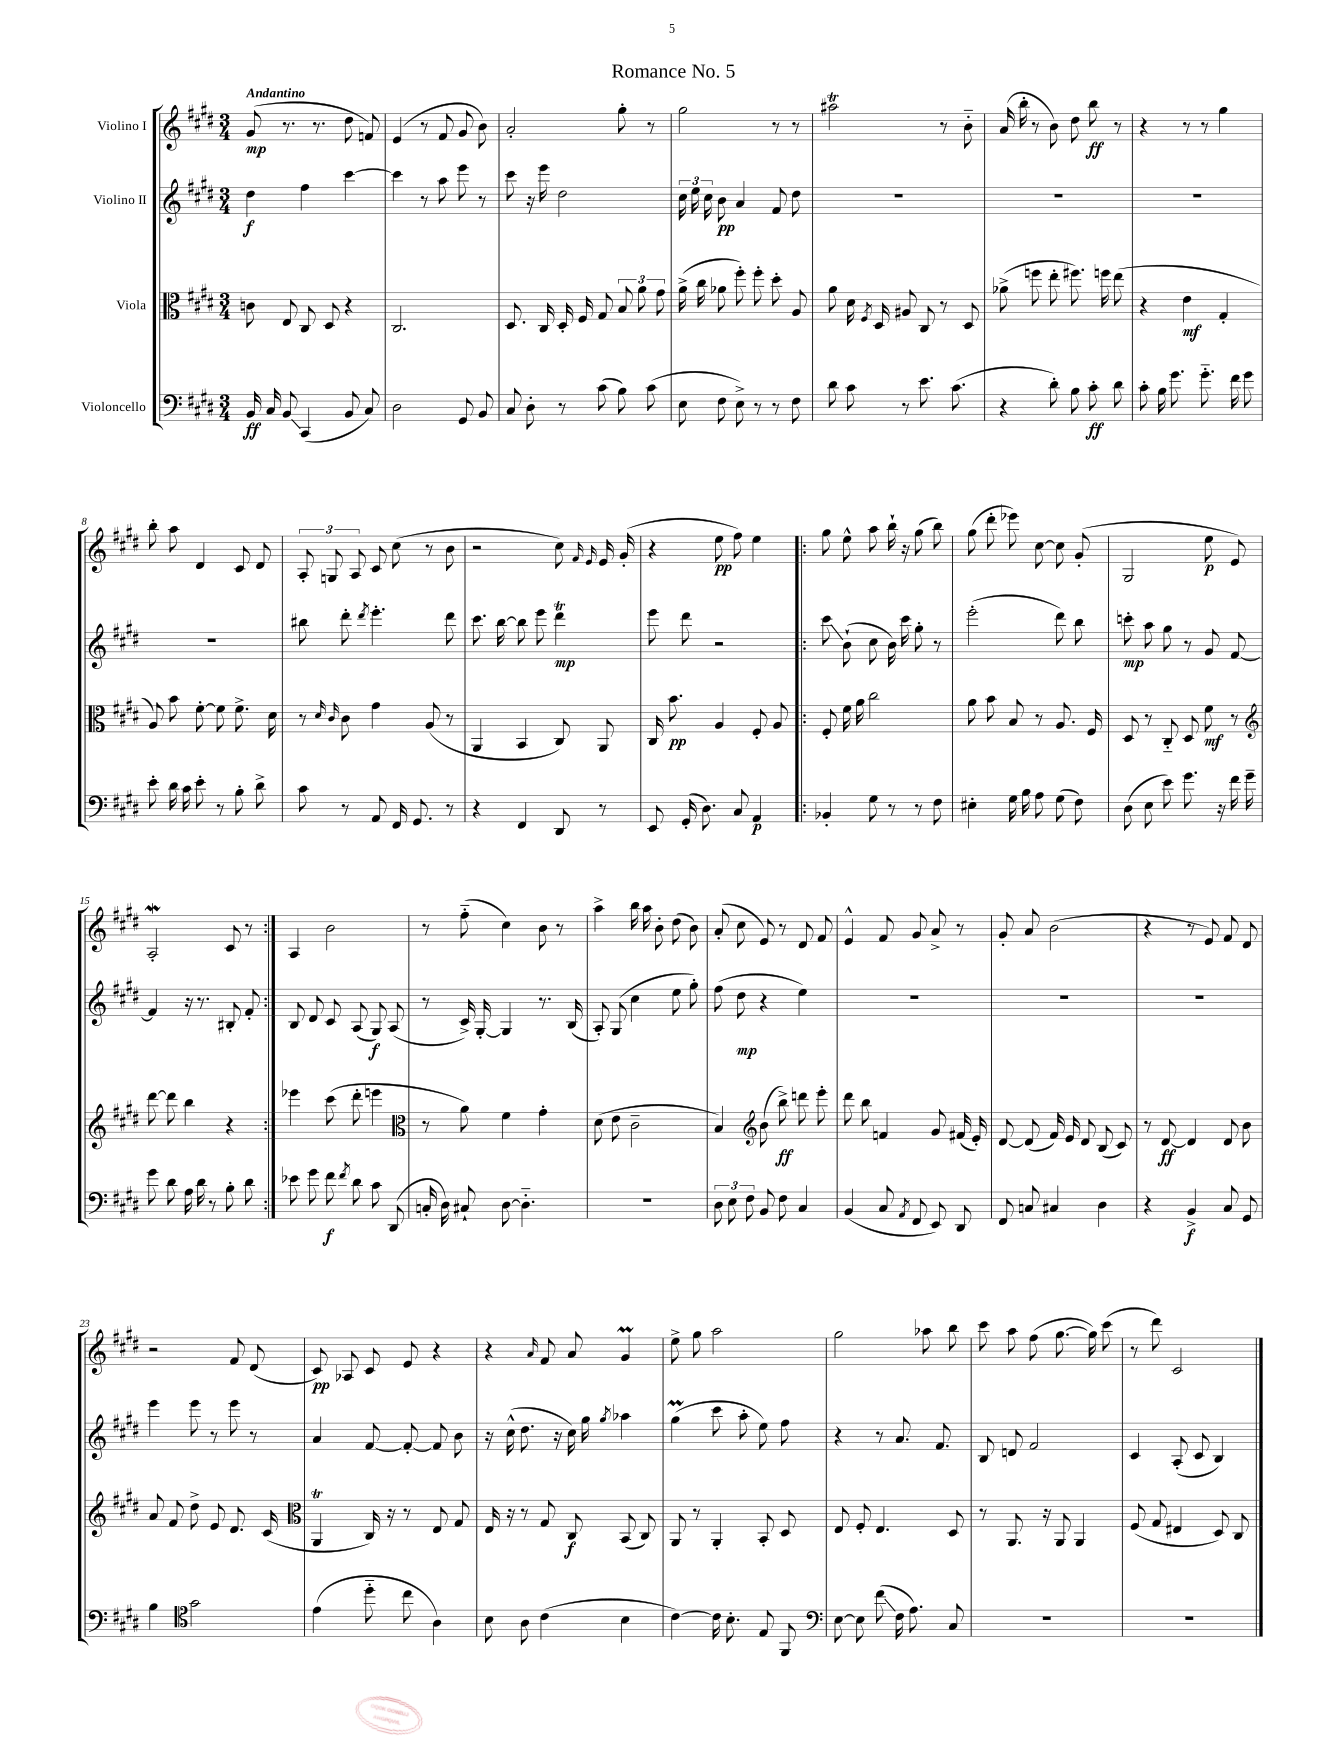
\header { title = "Romance No. 5" }
<<
\new StaffGroup <<
\new Staff = "s0" \with { instrumentName = "Violino I" } {
    \clef treble \key e \major \numericTimeSignature \time 3/4 \tempo "Andantino"
    \autoBeamOff gis'8\mp( r8. r8. dis''8 f'8) |
    e'4( r8 fis'8 gis'8 b'8) |
    a'2-. gis''8-. r8 |
    gis''2 r8 r8 |
    ais''2\trill r8 b'8-_ |
    a'16( b''16-. r8 b'8) dis''8 b''8\ff r8 |
    r4 r8 r8 gis''4 |
    b''8-. a''8 dis'4 cis'8 dis'8 |
    \tuplet 3/2 { a8-. g8 a8 } cis'8 cis''8( r8 b'8 |
    r2 cis''8) \grace { fis'16 e'16 } e'16 gis'16-.( |
    r4 e''8\pp fis''8) e''4 |
    \repeat volta 2 { gis''8 e''8-^ a''8 b''16-! r16 gis''8( b''8) |
    gis''8( dis'''8-. ees'''8) cis''8~ cis''8 gis'8-.( |
    gis2 e''8\p e'8) |
    a2-.\mordent cis'8 r8 | }
    a4 b'2 |
    r8 fis''8-_( cis''4) b'8 r8 |
    a''4-> b''16 a''16 b'8-. dis''8( b'8) |
    a'8-.( cis''8 e'8) r8 dis'8 fis'8 |
    e'4-^ fis'8 gis'8 a'8-> r8 |
    gis'8-. a'8 b'2( |
    r4 r8 e'8) fis'8 dis'8 |
    r2 fis'8 dis'8( |
    cis'8\pp) aes8 cis'8 e'8 r4 |
    r4 \grace { a'16 } fis'8 a'8 gis'4\prall |
    e''8-> gis''8 a''2 |
    gis''2 aes''8 b''8 |
    cis'''8 a''8 fis''8( gis''8.~ gis''16) cis'''8( |
    r8 dis'''8) cis'2 \bar "|." |
}
\new Staff = "s1" \with { instrumentName = "Violino II" } {
    \clef treble \key e \major \numericTimeSignature \time 3/4
    \autoBeamOff dis''4\f fis''4 cis'''4~ |
    cis'''4 r8 a''8 e'''8 r8 |
    cis'''8 r16 e'''16 dis''2 |
    \tuplet 3/2 { cis''16 e''16 cis''16 } b'8\pp a'4 fis'8 dis''8 |
    R2. |
    R2. |
    R2. |
    R2. |
    bis''8 dis'''8-. \acciaccatura { dis'''8 } e'''4.-. dis'''8 |
    cis'''8. b''16~ b''8 e'''8 dis'''4\trill\mp |
    e'''8 dis'''8 r2 |
    \repeat volta 2 { cis'''8\glissando b'8-!( cis''8 b'16) cis'''16 gis''8-. r8 |
    e'''2-.( dis'''8) b''8 |
    c'''8-.\mp a''8 gis''8 r8 gis'8 fis'8~ |
    fis'4 r16 r8. bis8-. fis'8-. | }
    b8 dis'8 cis'8 a8( gis8\f) a8( |
    r8 cis'16->) gis16~-. gis4 r8. b16( |
    a8-.) gis8( cis''4 e''8 gis''8-.) |
    fis''8( dis''8\mp r4 e''4) |
    R2. |
    R2. |
    R2. |
    e'''4 e'''8 r8 e'''8 r8 |
    a'4 fis'8~ fis'8~-. fis'8 b'8 |
    r16 cis''16-^( dis''8. r16 cis''16) gis''16 \acciaccatura { gis''8 } aes''4 |
    gis''4\prall( cis'''8 a''8-. e''8) fis''8 |
    r4 r8 a'8. fis'8. |
    b8 d'8 fis'2 |
    cis'4 a8-.( cis'8 b4) \bar "|." |
}
\new Staff = "s2" \with { instrumentName = "Viola" } {
    \clef alto \key e \major \numericTimeSignature \time 3/4
    \autoBeamOff c'8 e8 cis8 dis8 r4 |
    cis2. |
    dis8. cis16 dis16-. fis16 gis8 \tuplet 3/2 { b8 a'8 gis'8 } |
    a'16->( cis''16 aes'8 fis''8-.) fis''8-. dis''8-. a8 |
    a'8 dis'16 \acciaccatura { fis8 } dis16 ais8 cis8 r8 dis8 |
    aes'8->( f''8 e''8-. fis''8.) f''16 e''8( |
    r4 e'4\mf gis4-. |
    a8) b'8 fis'8~-. fis'8 fis'8.-> dis'16 |
    r8 \grace { dis'16 cis'16 } cis'8 gis'4 a8( r8 |
    a,4 b,4 cis8) a,8 |
    cis16 b'8.\pp a4 fis8-. a8 |
    \repeat volta 2 { fis8-. fis'16 a'16 cis''2 |
    a'8 b'8 b8 r8 a8. fis16 |
    dis8 r8 cis8-_ dis8 fis'8\mf r8 |
    \clef treble dis'''8~ dis'''8 b''4 r4 | }
    ees'''4 cis'''8( dis'''8-. e'''4 |
    \clef alto r8 a'8) fis'4 gis'4-. |
    dis'8( e'8 cis'2-- |
    b4) \clef treble b'8( b''8->\ff) d'''8 e'''8-. |
    dis'''8 b''8 f'4 gis'8 fis'16( e'16-.) |
    dis'8~ dis'8( fis'16) e'16 dis'8 b8( cis'8) |
    r8 dis'8~\ff dis'4 dis'8 b'8 |
    a'8 fis'8 dis''8-> e'8 dis'8. cis'16( |
    \clef alto a,4\trill cis16) r16 r8 e8 gis8 |
    e16 r16 r8 gis8 cis8\f b,8( cis8) |
    a,8 r8 a,4-. b,8-. dis8 |
    e8 fis8-. e4. dis8 |
    r8 a,8. r16 a,8 a,4 |
    fis8( gis8 eis4 dis8) cis8 \bar "|." |
}
\new Staff = "s3" \with { instrumentName = "Violoncello" } {
    \clef bass \key e \major \numericTimeSignature \time 3/4
    \autoBeamOff b,16\ff cis16 b,8\glissando cis,4( b,8 cis8) |
    dis2 gis,8 b,8 |
    cis8 dis8-. r8 cis'8( b8) cis'8( |
    e8 fis8 e8->) r8 r8 fis8 |
    dis'8 cis'8 r8 e'8. cis'8.( |
    r4 dis'8-.) b8 cis'8-.\ff dis'8 |
    cis'8-. b16 gis'8. gis'8.-_ fis'16 gis'8 |
    e'8-. dis'16 cis'16 e'8-. r8 b8-. dis'8-> |
    cis'8 r8 a,8 fis,16 gis,8. r8 |
    r4 fis,4 dis,8 r8 |
    e,8 gis,16-.( dis8.) cis8 a,4\p |
    \repeat volta 2 { bes,4-. gis8 r8 r8 fis8 |
    eis4-. gis16 b16 a8 gis8( fis8) |
    dis8( e8 e'8) gis'8. r16 fis'16 gis'16-- |
    gis'8 dis'8 a16 dis'16 r8 b8-. dis'8 | }
    ees'8 gis'8 fis'8\f \acciaccatura { fis'8 } dis'8 cis'8 dis,8( |
    c16-. dis16) cis8-! dis8~ dis4.-_ |
    r2. |
    \tuplet 3/2 { dis8 e8 fis8 } b,8 fis8 cis4 |
    b,4( cis8 \acciaccatura { a,8 } fis,8 e,8) dis,8 |
    fis,8 c8 cis4 dis4 |
    r4 b,4->\f cis8 gis,8 |
    b4 \clef tenor gis'2 |
    e'4( dis''8-_ cis''8 a4) |
    b8 a8 cis'4( b4 |
    cis'4~) cis'16 b8.-. e8 fis,8 |
    \clef bass e8~ e8 fis'8\glissando( fis16 a8.) cis8 |
    R2. |
    R2. \bar "|." |
}
>>
>>
